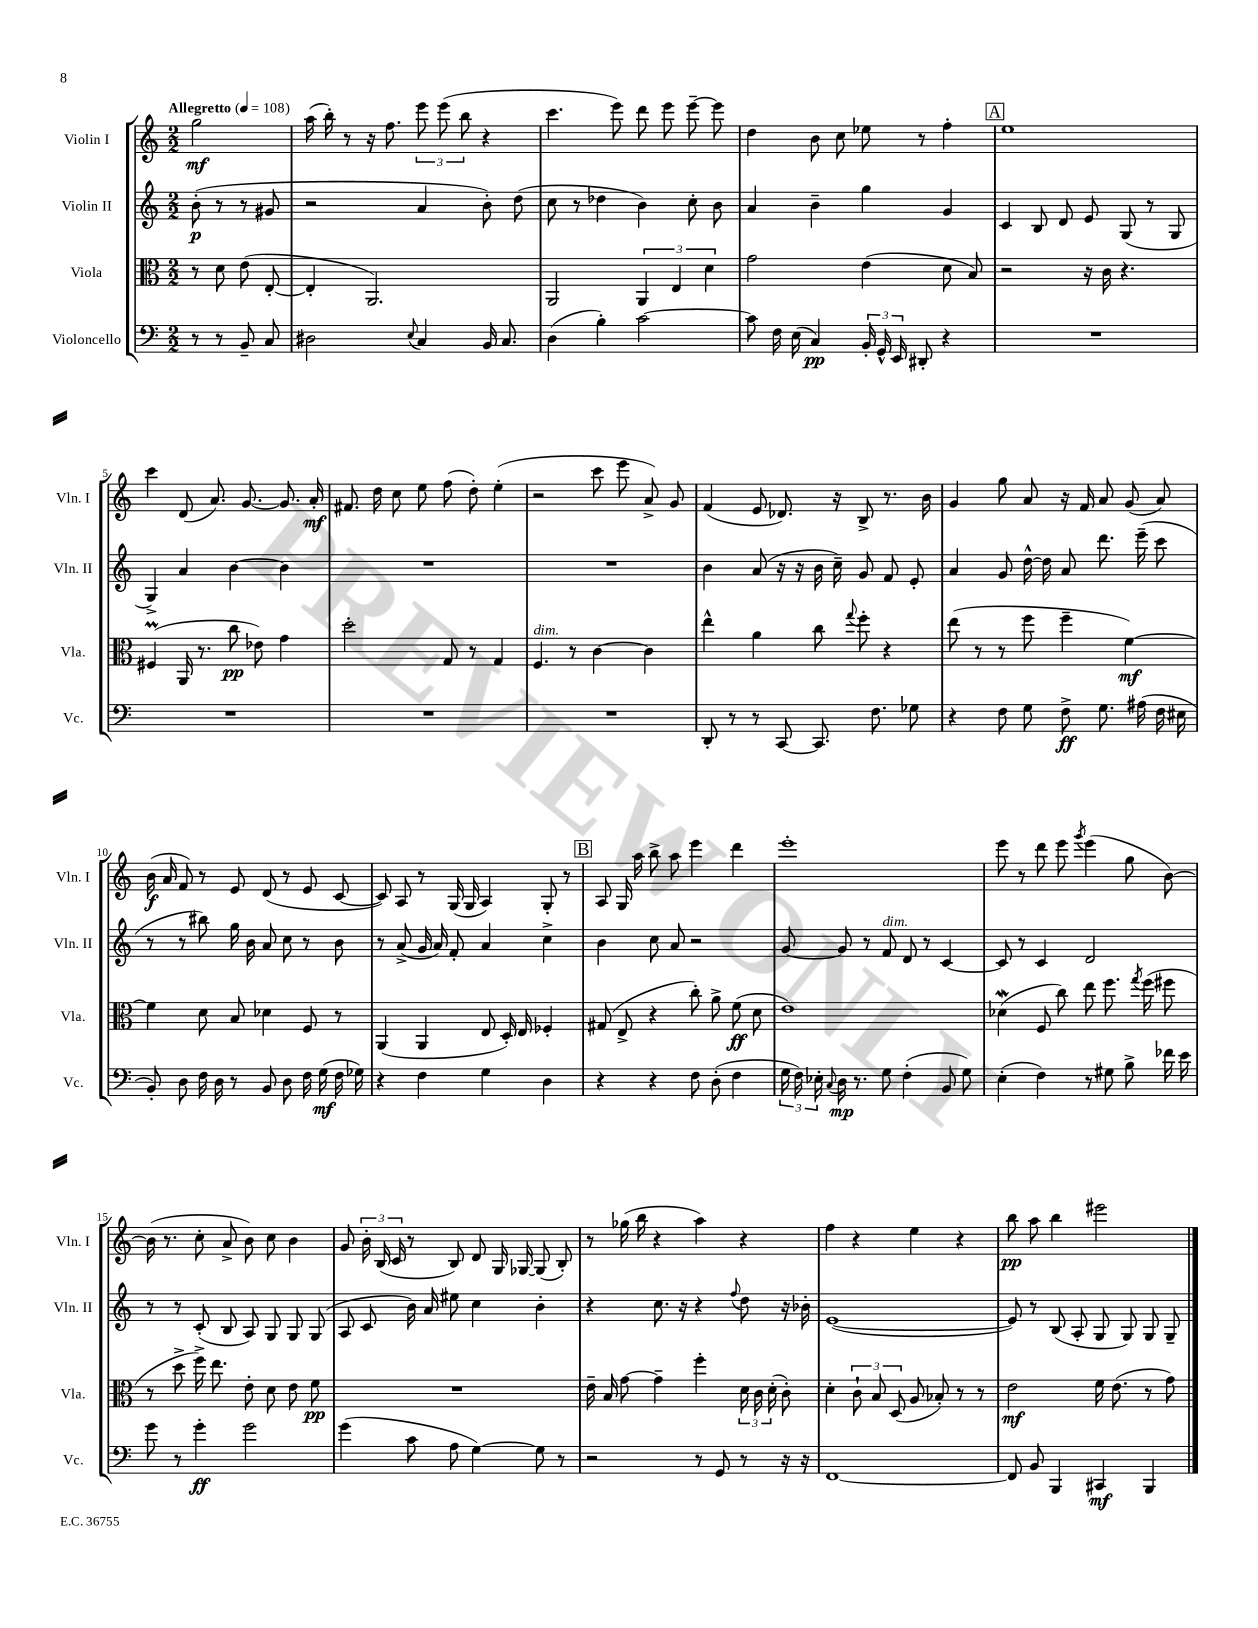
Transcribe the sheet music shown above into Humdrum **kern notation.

**kern	**kern	**kern	**kern
*staff4	*staff3	*staff2	*staff1
*clefF4	*clefC3	*clefG2	*clefG2
*k[]	*k[]	*k[]	*k[]
*M2/2	*M2/2	*M2/2	*M2/2
*MM108	*MM108	*MM108	*MM108
8r	8r	(8b'\	2gg\
8r	8d\	8r	.
8BB~/	(8e\	8r	.
8C/	[8E'/	8g#/	.
=	=	=	=
2D#\	4E'/]	2r	(16aa\
.	.	.	16bb'\)
.	.	.	8r
.	2.AA/)	.	16r
.	.	.	8.ff\
8qqE/	.	.	.
4C/	.	4a/	12eee\
.	.	.	(12eee\
.	.	.	12bb\
16BB/	.	8b'\)	4r
8.C/	.	.	.
.	.	(8dd\	.
=	=	=	=
(4D\	2AA/	8cc\	4.ccc\
.	.	8r	.
4B'\)	.	4dd-\	.
.	.	.	8eee\)
[2c\	6AA/	4b\)	8ddd\
.	.	.	8eee\
.	6E/	.	.
.	.	8cc'\	[8eee~\
.	6d\	.	.
.	.	8b\	8eee\]
=	=	=	=
8c\]	2g\	4a/	4dd\
16F\	.	.	.
(16E\	.	.	.
4C/)	.	4b~\	8b\
.	.	.	8cc\
24BB'/	(4e\	4gg\	8ee-\
24GG^^/	.	.	.
24EE/	.	.	.
8DD#'/	.	.	8r
4r	8d\	4g/	4ff'\
.	8B/)	.	.
=	=	=	=
1r	2r	4c/	1ee
.	.	8B/	.
.	.	8d/	.
.	16r	8e/	.
.	16c\	.	.
.	4.r	(8G/	.
.	.	8r	.
.	.	8G/	.
=	=	=	=
1r	(4F#/	4G^/)	4ccc\
.	16AA/	4a/	(8d/
.	8.r	.	.
.	.	.	8.a/)
.	8cc\	[4b\	.
.	.	.	[8.g/
.	8e-\)	.	.
.	4g\	4b\]	8.g/]
.	.	.	16a'/
=	=	=	=
1r	2dd'\	1r	8.f#/
.	.	.	16dd\
.	.	.	8cc\
.	.	.	8ee\
.	8G/	.	(8ff\
.	8r	.	8dd'\)
.	4G/	.	(4ee'\
=	=	=	=
1r	4.F/	1r	2r
.	8r	.	.
.	[4c\	.	8ccc\
.	.	.	8eee\
.	4c\]	.	8a^/)
.	.	.	8g/
=	=	=	=
8DD'/	4ee^^\	4b\	(4f/
8r	.	.	.
8r	4a\	(8a/	8e/
[8CC/	.	16r	8.d-/)
.	.	16r	.
8.CC/]	8cc\	16b\	.
.	.	16cc~\)	16r
.	8qqgg/	.	.
.	8ff'\	8g/	8B^/
8.F\	.	.	.
.	4r	8f/	8.r
8G-\	.	8e'/	.
.	.	.	16b\
=	=	=	=
4r	(8ee\	4a/	4g/
.	8r	.	.
8F\	8r	8g/	8gg\
8G\	8ff\	[16dd^^\	8a/
.	.	16dd\]	.
8F^\	4ff~\	8a/	16r
.	.	.	16f/
8.G\	.	8.ddd\	8a/
.	[4f\)	.	(8g/
(16A#\	.	(16eee~\	.
16F\	.	8ccc\	8a/)
16E#\	.	.	.
=	=	=	=
8BB'/)	4f\]	8r	(16b\
.	.	.	16a/
8D\	.	8r	8f/)
16F\	8d\	8bb#\)	8r
16D\	.	.	.
8r	8B/	16gg\	8e/
.	.	16b\	.
8BB/	4d-\	8a/	(8d/
8D\	.	8cc\	8r
16F\	8F/	8r	8e/
(16G\	.	.	.
16F\	8r	8b\	[8c/
16G-\)	.	.	.
=	=	=	=
4r	(4AA/	8r	8c/])
.	.	(8a^/	8A/
4F\	4AA/	16g/	8r
.	.	16a/)	.
.	.	8f'/	(16G/
.	.	.	16G/
4G\	8E/	4a/	4A/)
.	16D'/)	.	.
.	16E/	.	.
4D\	4F-'/	4cc^\	8G'/
.	.	.	8r
=	=	=	=
4r	(8G#/	4b\	8A/
.	8E^/	.	16G/
.	.	.	16aa\
4r	4r	8cc\	8bb^\
.	.	8a/	8aa\
8F\	8cc'\)	2r	4eee\
(8D'\	8a^\	.	.
4F\	(8f\	.	4ddd\
.	8d\	.	.
=	=	=	=
24G\	1e)	[8g/	1eee'
24F\)	.	.	.
24E-'\	.	.	.
8qqC/	.	.	.
16D\	.	8g/]	.
8.r	.	.	.
.	.	8r	.
8G\	.	8f/	.
(4F'\	.	8d/	.
.	.	8r	.
8BB/	.	[4c/	.
8G\)	.	.	.
=	=	=	=
(4E'\	(4d-\	8c/]	8eee\
.	.	8r	8r
4F\)	8F/	4c/	8ddd\
.	8cc\)	.	8eee\
.	.	.	8qggg/
8r	8ee\	2d/	(4eee\
8G#\	8.ff\	.	.
8B^\	.	.	8gg\
.	8qgg/	.	.
.	(16ff\	.	.
16f-\	8ff#\	.	[8b\)
16e\	.	.	.
=	=	=	=
8g\	8r	8r	(16b\]
.	.	.	8.r
8r	8dd^\	8r	.
4g'\	16ff^\)	(8c'/	8cc'\
.	8.ee\	.	.
.	.	8B/	8a^/
2g\	8e'\	8A/)	8b\)
.	8d\	8G/	8cc\
.	8e\	8G/	4b\
.	8f\	(8G/	.
=	=	=	=
(4g\	1r	8A/	8g/
.	.	8c/	24b'\
.	.	.	(24B/
.	.	.	24c/
8c\	.	16b\)	8r
.	.	16a/	.
8A\	.	8ee#\	8B/)
[4G\)	.	4cc\	8d/
.	.	.	16G/
.	.	.	[16G-/
8G\]	.	4b'\	(8G-/]
8r	.	.	8B'/)
=	=	=	=
2r	16e~\	4r	8r
.	16B/	.	.
.	[8g\	.	(16gg-\
.	.	.	16bb\
.	4g~\]	8.cc\	4r
.	.	16r	.
8r	4ff'\	4r	4aa\)
8GG/	.	.	.
.	.	8qqff/	.
8r	24d\	8dd\	4r
.	24c\	.	.
.	(24d'\	.	.
16r	8c'\)	16r	.
16r	.	16b-'\	.
=	=	=	=
[1FF	4d'\	([1e	4ff\
.	12c`\	.	4r
.	12B/	.	.
.	(12D/	.	.
.	8A/	.	4ee\
.	8B-'/)	.	.
.	8r	.	4r
.	8r	.	.
=	=	=	=
8FF/]	2e\	8e/])	8bb\
8BB/	.	8r	8aa\
4BBB/	.	(8B/	4bb\
.	.	8A'/	.
4CC#/	16f\	8G/	2eee#\
.	(8.e\	.	.
.	.	8G/)	.
4BBB/	8r	8G/	.
.	8g\)	8G~/	.
==	==	==	==
*-	*-	*-	*-
